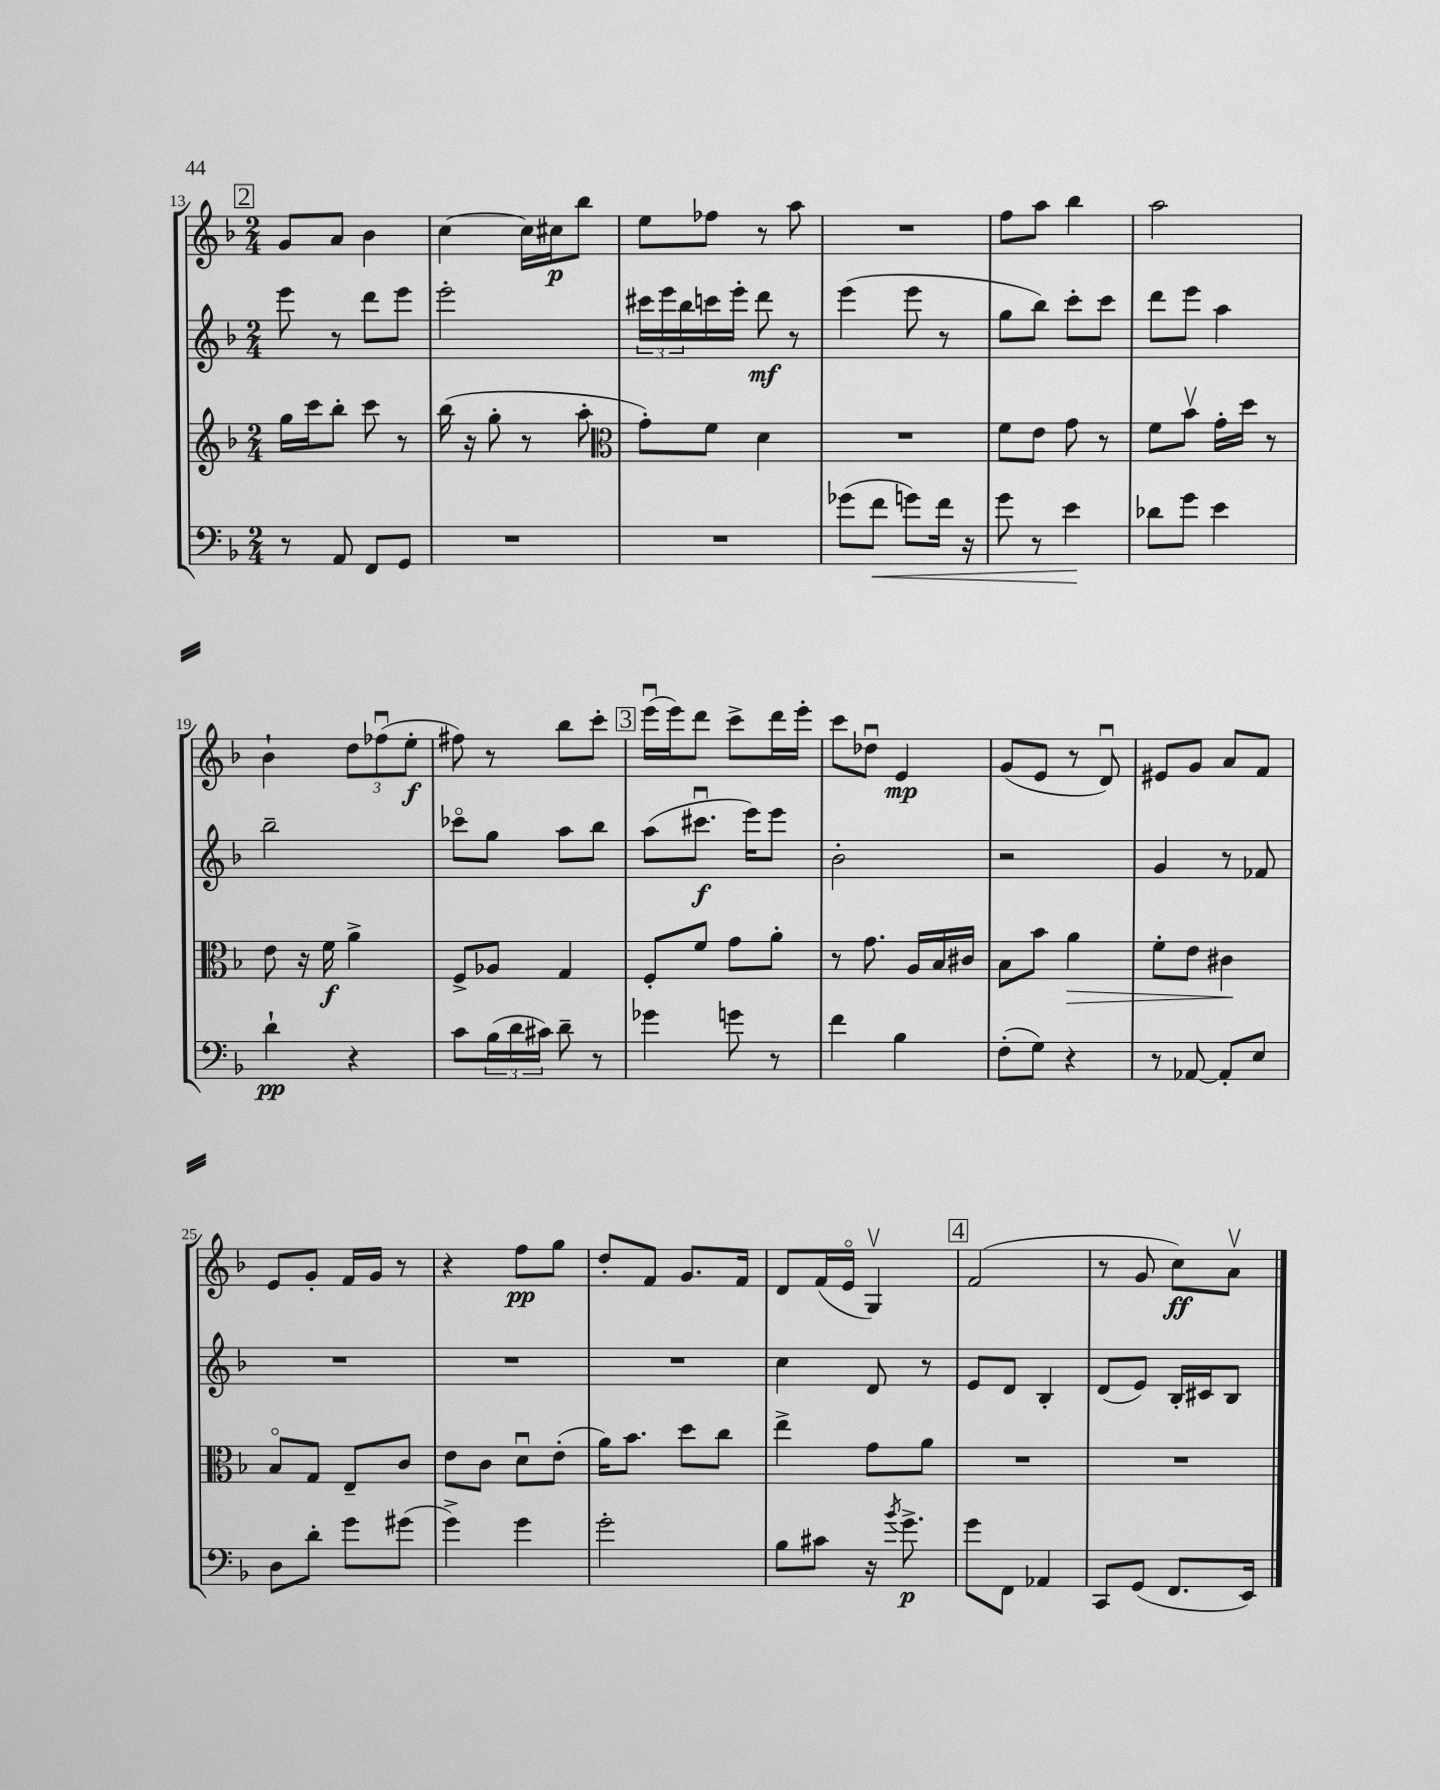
<<
\new StaffGroup <<
\new Staff = "s0" {
    \clef treble \key f \major \numericTimeSignature \time 2/4
    \mark \markup { \box "2" } g'8 a'8 bes'4 |
    c''4~ c''16 cis''16\p bes''8 |
    e''8 fes''8 r8 a''8 |
    R2 |
    f''8 a''8 bes''4 |
    a''2 |
    bes'4-! \tuplet 3/2 { d''8 fes''8\downbow( e''8-.\f } |
    fis''8) r8 bes''8 c'''8-. |
    \mark \markup { \box "3" } e'''16\downbow( e'''16) d'''8 c'''8-> d'''16 e'''16-. |
    c'''8 des''8\downbow e'4\mp |
    g'8( e'8 r8 d'8\downbow) |
    eis'8 g'8 a'8 f'8 |
    e'8 g'8-. f'16 g'16 r8 |
    r4 f''8\pp g''8 |
    d''8-. f'8 g'8. f'16 |
    d'8 f'16( e'16\flageolet g4\upbow) |
    \mark \markup { \box "4" } f'2( |
    r8 g'8 c''8\ff) a'8\upbow \bar "|." |
}
\new Staff = "s1" {
    \clef treble \key f \major \numericTimeSignature \time 2/4
    \mark \markup { \box "2" } e'''8 r8 d'''8 e'''8 |
    e'''2-. |
    \tuplet 3/2 { cis'''16 e'''16 bes''16 } c'''16 e'''16-. d'''8\mf r8 |
    e'''4( e'''8 r8 |
    g''8 bes''8) c'''8-. c'''8 |
    d'''8 e'''8 a''4 |
    bes''2-- |
    ces'''8\flageolet g''8 a''8 bes''8 |
    \mark \markup { \box "3" } a''8( cis'''8.\downbow\f e'''16) e'''8 |
    bes'2-. |
    r2 |
    g'4 r8 fes'8 |
    R2 |
    R2 |
    R2 |
    c''4 d'8 r8 |
    \mark \markup { \box "4" } e'8 d'8 bes4-. |
    d'8( e'8) bes16-. cis'16 bes8 \bar "|." |
}
\new Staff = "s2" {
    \clef treble \key f \major \numericTimeSignature \time 2/4
    \mark \markup { \box "2" } g''16 c'''16 bes''8-. c'''8 r8 |
    bes''16( r16 g''8-. r8 a''8-. |
    \clef alto g'8-.) f'8 d'4 |
    R2 |
    f'8 e'8 g'8 r8 |
    f'8 bes'8\upbow g'16-. d''16 r8 |
    e'8 r16 f'16\f a'4-> |
    f8-> aes8 g4 |
    \mark \markup { \box "3" } f8-. f'8 g'8 a'8-. |
    r8 g'8. a16 bes16 cis'16 |
    bes8 bes'8 a'4\> |
    f'8-. e'8 cis'4\! |
    bes8\flageolet g8 e8-- c'8 |
    e'8 c'8 d'8\downbow e'8-.( |
    a'16) bes'8. d''8 c''8 |
    e''4-> g'8 a'8 |
    \mark \markup { \box "4" } R2 |
    R2 \bar "|." |
}
\new Staff = "s3" {
    \clef bass \key f \major \numericTimeSignature \time 2/4
    \mark \markup { \box "2" } r8 a,8 f,8 g,8 |
    R2 |
    R2 |
    ges'8( f'8\< g'8) f'16 r16 |
    g'8 r8 e'4\! |
    des'8 g'8 e'4 |
    d'4-!\pp r4 |
    c'8 \tuplet 3/2 { bes16( d'16 cis'16) } d'8-- r8 |
    \mark \markup { \box "3" } ges'4 g'8 r8 |
    f'4 bes4 |
    f8-.( g8) r4 |
    r8 aes,8~ aes,8-. e8 |
    d8 d'8-. g'8 gis'8( |
    g'4->) g'4 |
    g'2-. |
    bes8 cis'8 r16 \acciaccatura { bes'8 } g'8.->\p |
    \mark \markup { \box "4" } g'8 f,8 aes,4 |
    c,8 g,8( f,8. e,16) \bar "|." |
}
>>
>>
\layout { \context { \Score currentBarNumber = #13 } }
